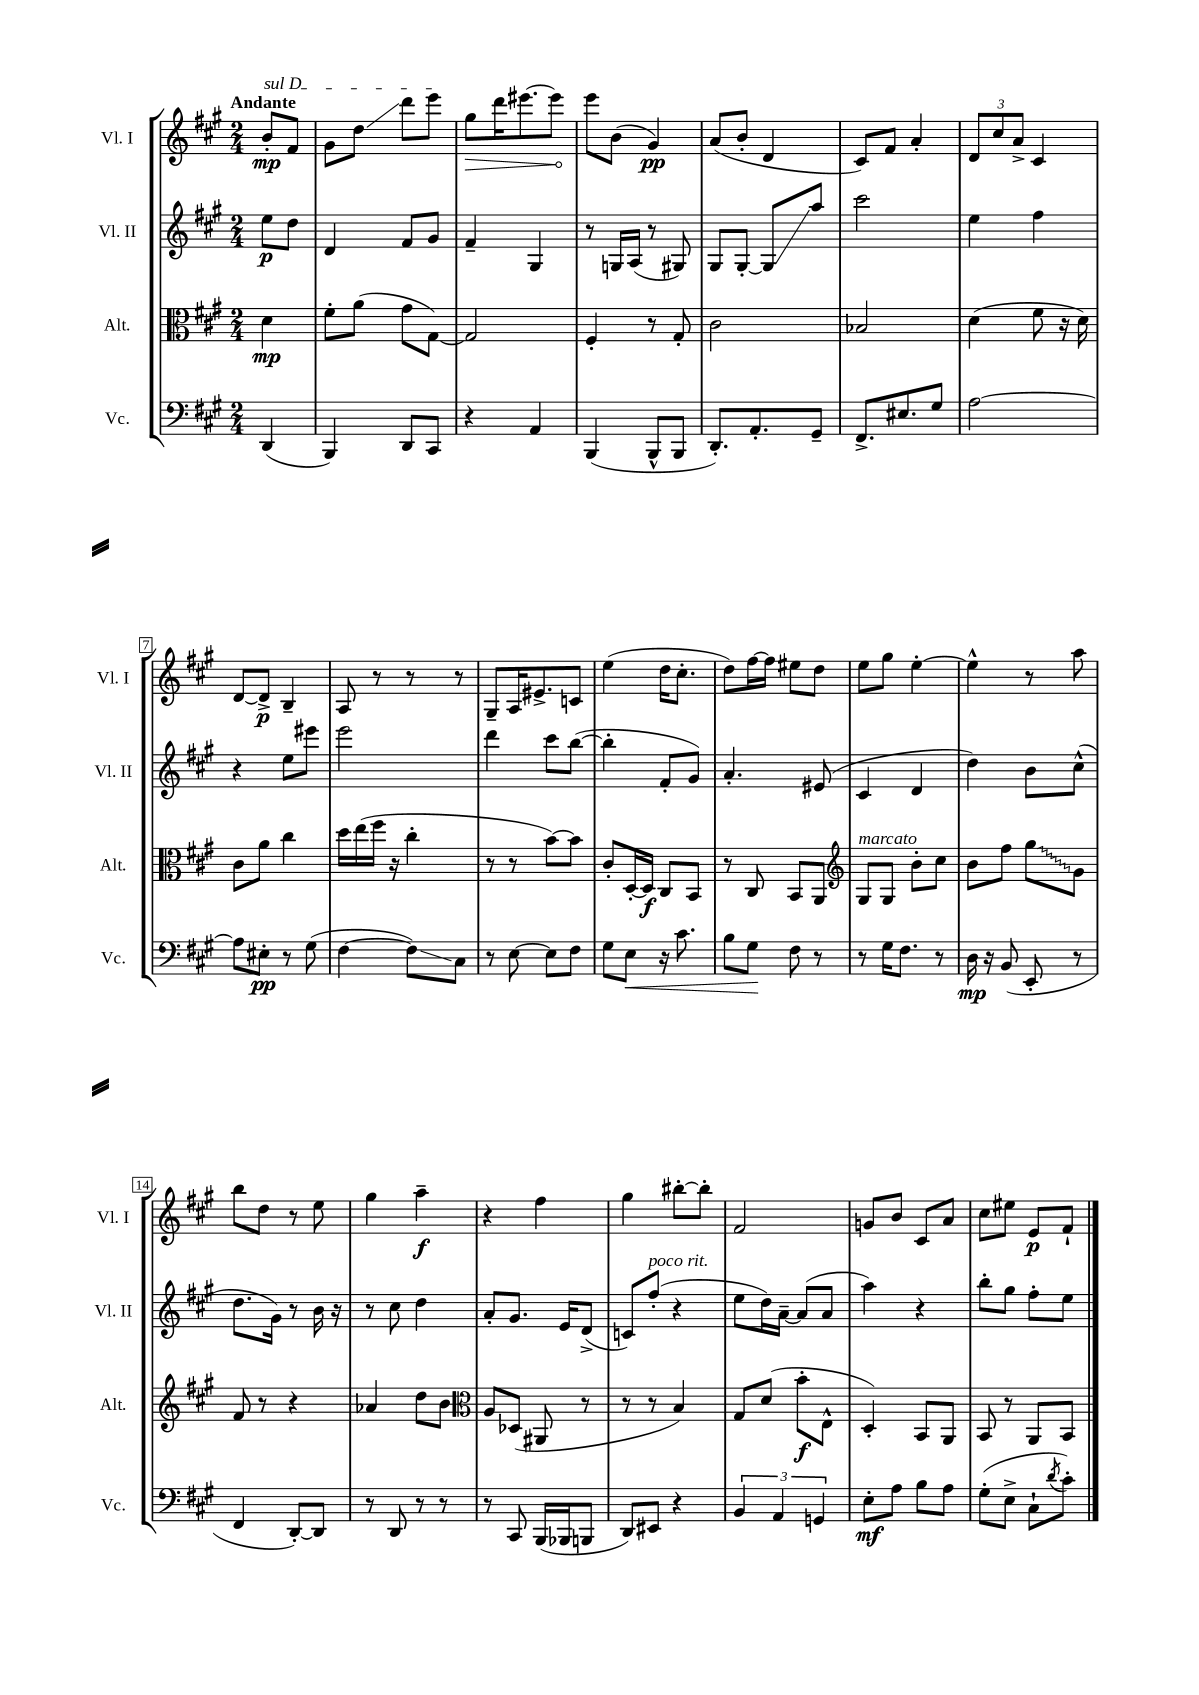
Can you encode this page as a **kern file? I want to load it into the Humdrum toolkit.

**kern	**kern	**kern	**kern
*staff4	*staff3	*staff2	*staff1
*clefF4	*clefC3	*clefG2	*clefG2
*k[f#c#g#]	*k[f#c#g#]	*k[f#c#g#]	*k[f#c#g#]
*M2/4	*M2/4	*M2/4	*M2/4
(4DD/	4d\	8ee\L	8b'/L
.	.	8dd\J	8f#/J
=	=	=	=
4BBB/)	8f#'\L	4d/	8g#\L
.	(8a\J	.	8dd\J
8DD/L	8g#\L	8f#/L	8ddd\L
8CC#/J	[8G#\J)	8g#/J	8eee\J
=	=	=	=
4r	2G#/]	4f#~/	8gg#\L
.	.	.	16ddd\K
.	.	.	[8.eee#\
4AA/	.	4G#/	.
.	.	.	8eee#\]J
=	=	=	=
(4BBB/	4F#'/	8r	8eee\L
.	.	16G/LL	(8b\J
.	.	(16A/JJ	.
8BBB^^/L	8r	8r	4g#/)
8BBB/J	8G#'/	8G#/)	.
=	=	=	=
8.DD'/L)	2c#\	8G#/L	(8a/L
.	.	[8G#'/J	8b'/J
8.AA'/	.	.	.
.	.	8G#/]L	4d/
8GG#~/J	.	8aa/J	.
=	=	=	=
8.FF#^/L	2B-/	2ccc#\	8c#/L)
.	.	.	8f#/J
8.E#/	.	.	.
.	.	.	4a'/
8G#/J	.	.	.
=	=	=	=
[2A\	(4d\	4ee\	12d/L
.	.	.	12cc#/
.	.	.	12a^/J
.	8f#\	4ff#\	4c#/
.	16r	.	.
.	16d\)	.	.
=	=	=	=
8A\]L	8c#\L	4r	[8d/L
8E#'\J	8a\J	.	8d^/]J
8r	4cc#\	8ee\L	4B~/
(8G#\	.	8eee#\J	.
=	=	=	=
[4F#\	16dd\LL	2eee\	8A/
.	(16ee\	.	.
.	16ff#\JJ	.	8r
.	16r	.	.
8F#\]L)	4cc#'\	.	8r
8C#\J	.	.	8r
=	=	=	=
8r	8r	4ddd\	8G#~/L
[8E\	8r	.	16A/K
.	.	.	8.e#^/
8E\]L	[8b\L)	8ccc#\L	.
8F#\J	8b\]J	([8bb\J	8c/J
=	=	=	=
8G#\L	8c#'/L	4bb'\]	(4ee\
8E\J	[16D'/L	.	.
.	16D/]JJ	.	.
16r	8C#/L	8f#'/L	16dd\LK
8.c#\	.	.	8.cc#'\J
.	8BB/J	8g#/J)	.
=	=	=	=
8B\L	8r	4.a'/	8dd\L)
8G#\J	8C#/	.	[16ff#\L
.	.	.	16ff#\]JJ
8F#\	8BB/L	.	8ee#\L
8r	8AA/J	(8e#/	8dd\J
=	=	=	=
*	*clefG2	*	*
8r	8G#/L	4c#/	8ee\L
16G#\LK	8G#/J	.	8gg#\J
8.F#\J	.	.	.
.	8b'\L	4d/	[4ee'\
8r	8cc#\J	.	.
=	=	=	=
16D\	8b\L	4dd\)	4ee^^\]
16r	.	.	.
(8BB/	8ff#\J	.	.
8EE'/	8gg#\L	8b\L	8r
8r	8g#\J	(8cc#^^\J	8aa\
=	=	=	=
4FF#/	8f#/	8.dd\L	8bb\L
.	8r	.	8dd\J
.	.	16g#\Jk)	.
[8DD'/L)	4r	8r	8r
8DD/]J	.	16b\	8ee\
.	.	16r	.
=	=	=	=
8r	4a-/	8r	4gg#\
8DD/	.	8cc#\	.
8r	8dd\L	4dd\	4aa~\
8r	8b\J	.	.
=	=	=	=
*	*clefC3	*	*
8r	8A/L	8a'/L	4r
8CC#/	(8D-/J	8.g#/J	.
(16BBB/LL	8AA#/	.	4ff#\
16BBB-/J	.	16e/LK	.
8BBB/J	8r	(8d^/J	.
=	=	=	=
8DD/L)	8r	8c/L)	4gg#\
8EE#/J	8r	(8ff#'/J	.
4r	4B/)	4r	[8bb#'\L
.	.	.	8bb#'\]J
=	=	=	=
6BB/	8G#/L	8ee\L	2f#/
.	(8d/J	16dd\L)	.
6AA/	.	.	.
.	.	[16a~\JJ	.
.	8b'\L	(8a/]L	.
6GG/	.	.	.
.	8E^^\J	8a/J	.
=	=	=	=
8E'\L	4D'/)	4aa\)	8g/L
8A\J	.	.	8b/J
8B\L	8BB/L	4r	8c#/L
8A\J	8AA/J	.	8a/J
=	=	=	=
(8G#'\L	8BB/	8bb'\L	8cc#\L
8E^\J	8r	8gg#\J	8ee#\J
8C#`\L	8AA/L	8ff#'\L	8e/L
8qd/	.	.	.
8c#'\J)	8BB/J	8ee\J	8f#`/J
==	==	==	==
*-	*-	*-	*-
